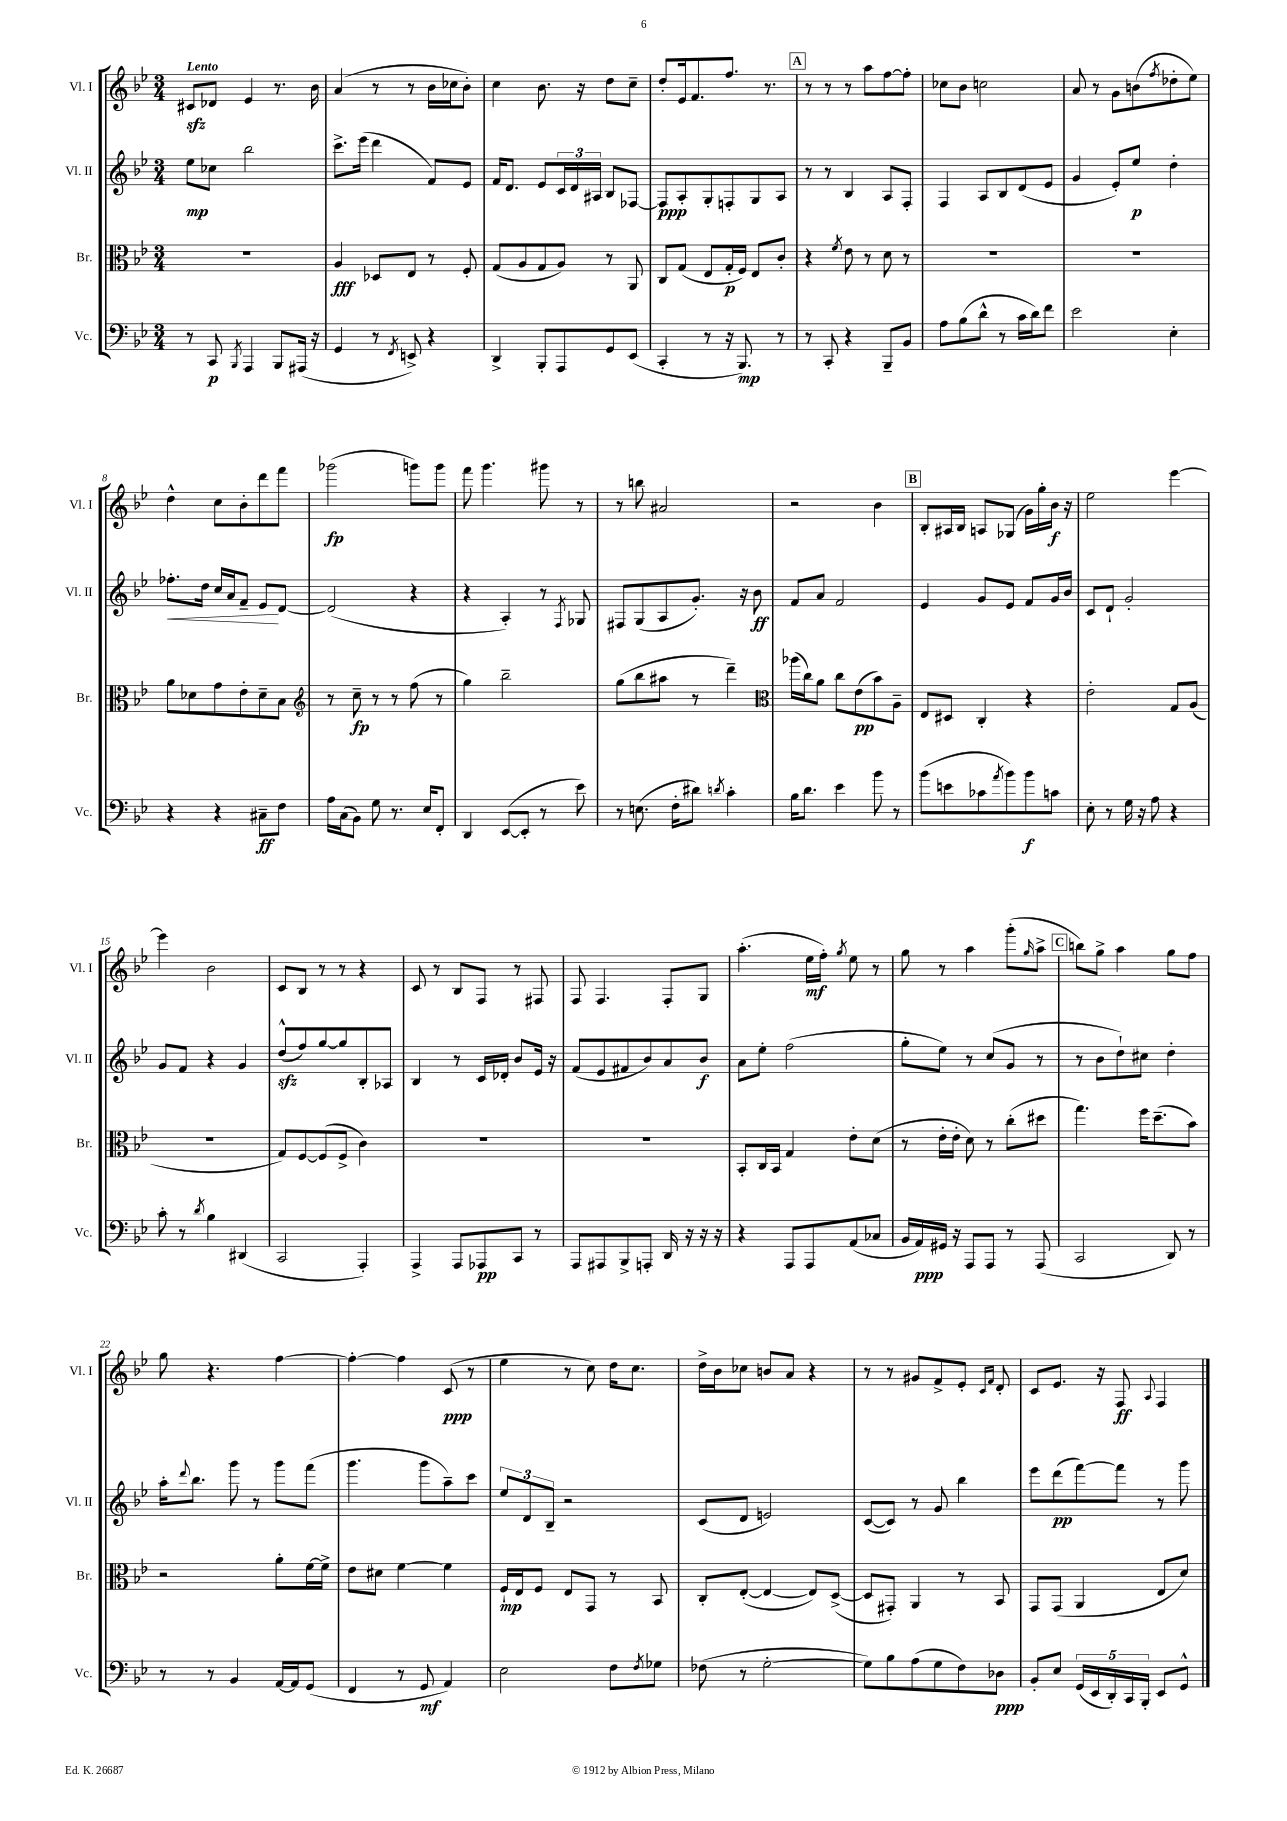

**kern	**dynam	**kern	**dynam	**kern	**dynam	**kern	**dynam
*part4	*part4	*part3	*part3	*part2	*part2	*part1	*part1
*staff4	*staff4	*staff3	*staff3	*staff2	*staff2	*staff1	*staff1
*I"Vc.	*	*I"Br.	*	*I"Vl. II	*	*I"Vl. I	*
*I'Vc.	*	*I'Br.	*	*I'Vl. II	*	*I'Vl. I	*
*clefF4	*	*clefC3	*	*clefG2	*	*clefG2	*
*k[b-e-]	*	*k[b-e-]	*	*k[b-e-]	*	*k[b-e-]	*
*M3/4	*	*M3/4	*	*M3/4	*	*M3/4	*
=1	=1	=1	=1	=1	=1	=1	=1
!	!	!	!	!	!	!LO:TX:a:B:t=Lento	!
8r	.	2.r	.	8ee-\L	mp	8c#Xzz/L	.
8CC/	p	.	.	8cc-X\J	.	8d-X/J	.
8qBBB-/	.	.	.	.	.	.	.
4AAA/	.	.	.	2bb-\	.	4e-/	.
8BBB-/L	.	.	.	.	.	8.r	.
(16AAA#X/Jk	.	.	.	.	.	.	.
16r	.	.	.	.	.	16b-\	.
=2	=2	=2	=2	=2	=2	=2	=2
4GG/	.	4A/	fff	8.ccc^\L	.	(4a/	.
.	.	.	.	(16eee-\Jk	.	.	.
8r	.	8D-X/L	.	4ddd\	.	8r	.
8qFF/	.	.	.	.	.	.	.
8EEn^/)	.	8E-/J	.	.	.	8r	.
4r	.	8r	.	8f/L)	.	16b-\LL	.
.	.	.	.	.	.	16cc-X\J	.
.	.	8F'/	.	8e-/J	.	8b-'\J)	.
=3	=3	=3	=3	=3	=3	=3	=3
4DD^/	.	(8G/L	.	16f/KL	.	4cc\	.
.	.	.	.	8.d/J	.	.	.
.	.	8A/	.	.	.	.	.
8BBB-'/L	.	8G/	.	8e-/L	.	8.b-\	.
8AAA/	.	8A/J)	.	24c/L	.	.	.
.	.	.	.	24d/	.	.	.
.	.	.	.	.	.	16r	.
.	.	.	.	24A#X/JJ	.	.	.
8GG/	.	8r	.	8B-/L	.	8dd\L	.
(8EE-/J	.	8AA/	.	[8F-X/J	.	8cc~\J	.
=4	=4	=4	=4	=4	=4	=4	=4
4CC'/	.	8C/L	.	8F-/L]	ppp	8dd'/L	.
.	.	(8G/J	.	8A'/	.	16e-/k	.
.	.	.	.	.	.	8.f/	.
8r	.	8E-/L	.	8G'/	.	.	.
16r	.	16G'/L	p	8Fn'/	.	8.ff/J	.
8.BBB-/)	mp	16F/JJ)	.	.	.	.	.
.	.	8E-/L	.	8G/	.	.	.
.	.	.	.	.	.	8.r	.
8r	.	8c'/J	.	8A/J	.	.	.
!!LO:REH:place=s1:t=A
=5	=5	=5	=5	=5	=5	=5	=5
8r	.	4r	.	8r	.	8r	.
8CC'/	.	.	.	8r	.	8r	.
.	.	8qf/	.	.	.	.	.
4r	.	8e-\	.	4B-/	.	8r	.
.	.	8r	.	.	.	8aa\L	.
8BBB-~/L	.	8d\	.	8A/L	.	[8ff\	.
8BB-/J	.	8r	.	8F'/J	.	8ff'\J]	.
=6	=6	=6	=6	=6	=6	=6	=6
8A\L	.	2.r	.	4F/	.	8cc-X\L	.
(8B-\	.	.	.	.	.	8b-\J	.
8d^^\J	.	.	.	8A/L	.	2ccn\	.
8r	.	.	.	8B-/	.	.	.
16c\LL	.	.	.	(8d/	.	.	.
16d\J)	.	.	.	.	.	.	.
8f\J	.	.	.	8e-/J	.	.	.
=7	=7	=7	=7	=7	=7	=7	=7
2e-\	.	2.r	.	4g/	.	8a/	.
.	.	.	.	.	.	8r	.
.	.	.	.	8e-'/L)	.	8g\L	.
.	.	.	.	8ee-/J	p	(8bn\	.
.	.	.	.	.	.	8qff/	.
4E-'\	.	.	.	4dd'\	.	8dd-X'\	.
.	.	.	.	.	.	8ee-\J)	.
!!LO:LB:g=z
=8	=8	=8	=8	=8	=8	=8	=8
!	!	!	!	!	!LO:HP:b	!	!
4r	.	8a\L	.	8.ff-X'\L	<	4dd^^\	.
.	.	8d-X\	.	.	.	.	.
.	.	.	.	16dd\Jk	.	.	.
4r	.	8g\	.	16cc/LL	.	8cc\L	.
.	.	.	.	16a/J	.	.	.
.	.	8e-'\	.	8f~/J	.	8b-'\	.
8C#X~\L	ff	8d-~\	.	8e-/L	.	8ddd\	.
8F\J	.	8B-\J	.	[8d/J	[	8fff\J	.
=9	=9	=9	=9	=9	=9	=9	=9
*	*	*clefG2	*	*	*	*	*
16A\LL	.	8r	.	(2d/]	.	(2ggg-X\	fp
(16C\J	.	.	.	.	.	.	.
8BB-\J)	.	8cc~\	fp	.	.	.	.
8G\	.	8r	.	.	.	.	.
8.r	.	8r	.	.	.	.	.
.	.	(8ff\	.	4r	.	8gggn\L)	.
16E-/KL	.	.	.	.	.	.	.
8FF'/J	.	8r	.	.	.	8ggg\J	.
=10	=10	=10	=10	=10	=10	=10	=10
4DD/	.	4gg\)	.	4r	.	8fff\	.
.	.	.	.	.	.	4.ggg\	.
([8EE-/L	.	2bb-~\	.	4A'/)	.	.	.
8EE-'/J]	.	.	.	.	.	.	.
8r	.	.	.	8r	.	8ggg#X\	.
.	.	.	.	8qF/	.	.	.
8e-\)	.	.	.	8G-X/	.	8r	.
=11	=11	=11	=11	=11	=11	=11	=11
8r	.	(8gg\L	.	8F#X/L	.	8r	.
(8.En\	.	8bb-\	.	(8G/	.	8bbn\	.
.	.	8aa#X\J	.	8A/	.	2a#X/	.
16F'\KL	.	.	.	.	.	.	.
8d#X\J)	.	8r	.	8.g'/J)	.	.	.
8qdn/	.	.	.	.	.	.	.
4c'\	.	4ddd~\)	.	.	.	.	.
.	.	.	.	16r	.	.	.
.	.	.	.	8b-\	ff	.	.
=12	=12	=12	=12	=12	=12	=12	=12
*	*	*clefC3	*	*	*	*	*
16B-\KL	.	(16aa-X\LL	.	8f/L	.	2r	.
8.d\J	.	16cc\J)	.	.	.	.	.
.	.	8a\J	.	8a/J	.	.	.
4e-\	.	8cc\L	.	2f/	.	.	.
.	.	(8e-\	pp	.	.	.	.
8b-\	.	8b-\)	.	.	.	4b-\	.
8r	.	8A~\J	.	.	.	.	.
!!LO:REH:place=s1:t=B
=13	=13	=13	=13	=13	=13	=13	=13
(8b-\L	.	8E-/L	.	4e-/	.	8B-'/L	.
8en\	.	8D#X/J	.	.	.	16A#X/L	.
.	.	.	.	.	.	16B-/JJ	.
8c-X\	.	4C'/	.	8g/L	.	8An/L	.
8qa/	.	.	.	.	.	.	.
8b-\)	.	.	.	8e-/J	.	(8G-X/J	.
8b-\	f	4r	.	8f/L	.	16g\LL)	.
.	.	.	.	.	.	16gg'\	.
8cn\J	.	.	.	16g/L	.	16b-\JJ	f
.	.	.	.	16b-/JJ	.	16r	.
=14	=14	=14	=14	=14	=14	=14	=14
8E-'\	.	2e-'\	.	8c/L	.	2ee-\	.
8r	.	.	.	8d`/J	.	.	.
16G\	.	.	.	2g'/	.	.	.
16r	.	.	.	.	.	.	.
8A\	.	.	.	.	.	.	.
4r	.	8G/L	.	.	.	[4eee-\	.
.	.	(8A/J	.	.	.	.	.
!!LO:LB:g=z
=15	=15	=15	=15	=15	=15	=15	=15
8c'\	.	2.r	.	8g/L	.	4eee-\]	.
8r	.	.	.	8f/J	.	.	.
8qd/	.	.	.	.	.	.	.
4B-\	.	.	.	4r	.	2b-\	.
(4DD#X/	.	.	.	4g/	.	.	.
=16	=16	=16	=16	=16	=16	=16	=16
2CC/	.	8G/L)	.	(8ddzz^^/L	.	8c/L	.
.	.	[8F/	.	8ff/)	.	8B-/J	.
.	.	(8F/]	.	[8gg/	.	8r	.
.	.	8F^/J	.	8gg/]	.	8r	.
4AAA'/)	.	4c\)	.	8B-'/	.	4r	.
.	.	.	.	8A-X/J	.	.	.
=17	=17	=17	=17	=17	=17	=17	=17
4AAA^/	.	2.r	.	4B-/	.	8c/	.
.	.	.	.	.	.	8r	.
8AAA/L	.	.	.	8r	.	8B-/L	.
8AAA-X/	pp	.	.	16c/LL	.	8F/J	.
.	.	.	.	16d-X'/JJ	.	.	.
8CC/J	.	.	.	8b-/L	.	8r	.
8r	.	.	.	16e-/Jk	.	8F#X/	.
.	.	.	.	16r	.	.	.
=18	=18	=18	=18	=18	=18	=18	=18
8AAA/L	.	2.r	.	(8f/L	.	8F/	.
8AAA#X/	.	.	.	8e-/	.	4.F/	.
8BBB-^/	.	.	.	8f#X/	.	.	.
8AAAn'/J	.	.	.	8b-/)	.	.	.
16DD/	.	.	.	8a/	.	8F'/L	.
16r	.	.	.	.	.	.	.
16r	.	.	.	8b-/J	f	8G/J	.
16r	.	.	.	.	.	.	.
=19	=19	=19	=19	=19	=19	=19	=19
4r	.	8BB-'/L	.	8a\L	.	(4.aa'\	.
.	.	16C/L	.	8ee-'\J	.	.	.
.	.	16BB-/JJ	.	.	.	.	.
8AAA/L	.	4G/	.	(2ff\	.	.	.
8AAA/	.	.	.	.	.	16ee-\LL	mf
.	.	.	.	.	.	16ff'\JJ)	.
.	.	.	.	.	.	8qgg/	.
(8AA/	.	8e-'\L	.	.	.	8ee-\	.
8C-X/J	.	(8d\J	.	.	.	8r	.
=20	=20	=20	=20	=20	=20	=20	=20
16BB-/LL	.	8r	.	8gg'\L	.	8gg\	.
16AA/)	ppp	.	.	.	.	.	.
16GG#X/JJ	.	16e-'\LL	.	8ee-\J)	.	8r	.
16r	.	16e-'\JJ	.	.	.	.	.
8AAA/L	.	8d\)	.	8r	.	4aa\	.
8AAA/J	.	8r	.	(8cc/L	.	.	.
8r	.	(8cc'\L	.	8g/J	.	(8ggg'\L	.
.	.	.	.	.	.	16qqgg/	.
(8AAA/	.	8dd#X\J	.	8r	.	8aa^\J	.
!!LO:REH:place=s1:t=C
=21	=21	=21	=21	=21	=21	=21	=21
2CC/	.	4.gg\)	.	8r	.	8bbn\L)	.
.	.	.	.	8b-\L	.	8gg^\J	.
.	.	.	.	8dd`\)	.	4aa\	.
.	.	16ff\KL	.	8cc#X\J	.	.	.
.	.	(8.dd~\	.	.	.	.	.
8DD/)	.	.	.	4dd'\	.	8gg\L	.
8r	.	8b-\J)	.	.	.	8ff\J	.
!!LO:LB:g=z
=22	=22	=22	=22	=22	=22	=22	=22
8r	.	2r	.	16aa'\KL	.	8gg\	.
.	.	.	.	8qqddd/	.	.	.
.	.	.	.	8.bb-\J	.	.	.
8r	.	.	.	.	.	4.r	.
4BB-/	.	.	.	8ggg\	.	.	.
.	.	.	.	8r	.	.	.
[16AA/LL	.	8a'\L	.	8ggg\L	.	[4ff\	.
16AA/J]	.	.	.	.	.	.	.
(8GG/J	.	[16f\L	.	(8fff\J	.	.	.
.	.	16f^\JJ]	.	.	.	.	.
=23	=23	=23	=23	=23	=23	=23	=23
4FF/	.	8e-\L	.	4.ggg\	.	4ff'\_	.
.	.	8d#X\J	.	.	.	.	.
8r	.	[4f\	.	.	.	4ff\]	.
8GG/	mf	.	.	8ggg\L	.	.	.
4AA/)	.	4f\]	.	8aa~\)	.	(8c/	ppp
.	.	.	.	8ccc\J	.	8r	.
=24	=24	=24	=24	=24	=24	=24	=24
2E-\	.	16F`/LL	mp	12ee-/L	.	4ee-\	.
.	.	16E-/J	.	.	.	.	.
.	.	.	.	12d/	.	.	.
.	.	8F/J	.	.	.	.	.
.	.	.	.	12B-~/J	.	.	.
.	.	8E-/L	.	2r	.	8r	.
.	.	8GG/J	.	.	.	8cc\)	.
8F\L	.	8r	.	.	.	16dd\KL	.
.	.	.	.	.	.	8.cc\J	.
8qF/	.	.	.	.	.	.	.
8G-X\J	.	8BB-/	.	.	.	.	.
=25	=25	=25	=25	=25	=25	=25	=25
(8F-X\	.	8C'/L	.	(8c/L	.	16dd^\LL	.
.	.	.	.	.	.	16b-\J	.
8r	.	([8E-'/J	.	8d/J	.	8cc-X\J	.
[2G'\	.	4E-/_	.	2en/)	.	8bn/L	.
.	.	.	.	.	.	8a/J	.
.	.	8E-/L])	.	.	.	4r	.
.	.	([8D^/J	.	.	.	.	.
=26	=26	=26	=26	=26	=26	=26	=26
8G\L])	.	8D/L]	.	([8c/L	.	8r	.
8B-\	.	8GG#X'/J)	.	8c/J])	.	8r	.
(8A\	.	4AA/	.	8r	.	8g#X/L	.
8G\	.	.	.	8g/	.	8f^/	.
8F\)	.	8r	.	4bb-\	.	8e-'/J	.
.	.	.	.	.	.	16qqc/LL	.
.	.	.	.	.	.	16qqf/JJ	.
8D-X\J	ppp	8BB-/	.	.	.	8d'/	.
=27	=27	=27	=27	=27	=27	=27	=27
8BB-'/L	.	8GG/L	.	8eee-\L	.	8c/L	.
8E-/J	.	(8GG/J	.	(8ddd\	pp	8.e-/J	.
(20GG/LL	.	4AA/	.	[8fff\)	.	.	.
20EE-/	.	.	.	.	.	.	.
.	.	.	.	.	.	16r	.
20DD'/)	.	.	.	.	.	.	.
.	.	.	.	8fff\J]	.	8F/	ff
20CC/	.	.	.	.	.	.	.
20BBB-'/JJ	.	.	.	.	.	.	.
.	.	.	.	.	.	8qqA/	.
8EE-/L	.	8E-/L	.	8r	.	4F/	.
8GG^^/J	.	8d/J)	.	8ggg\	.	.	.
==	==	==	==	==	==	==	==
*-	*-	*-	*-	*-	*-	*-	*-
